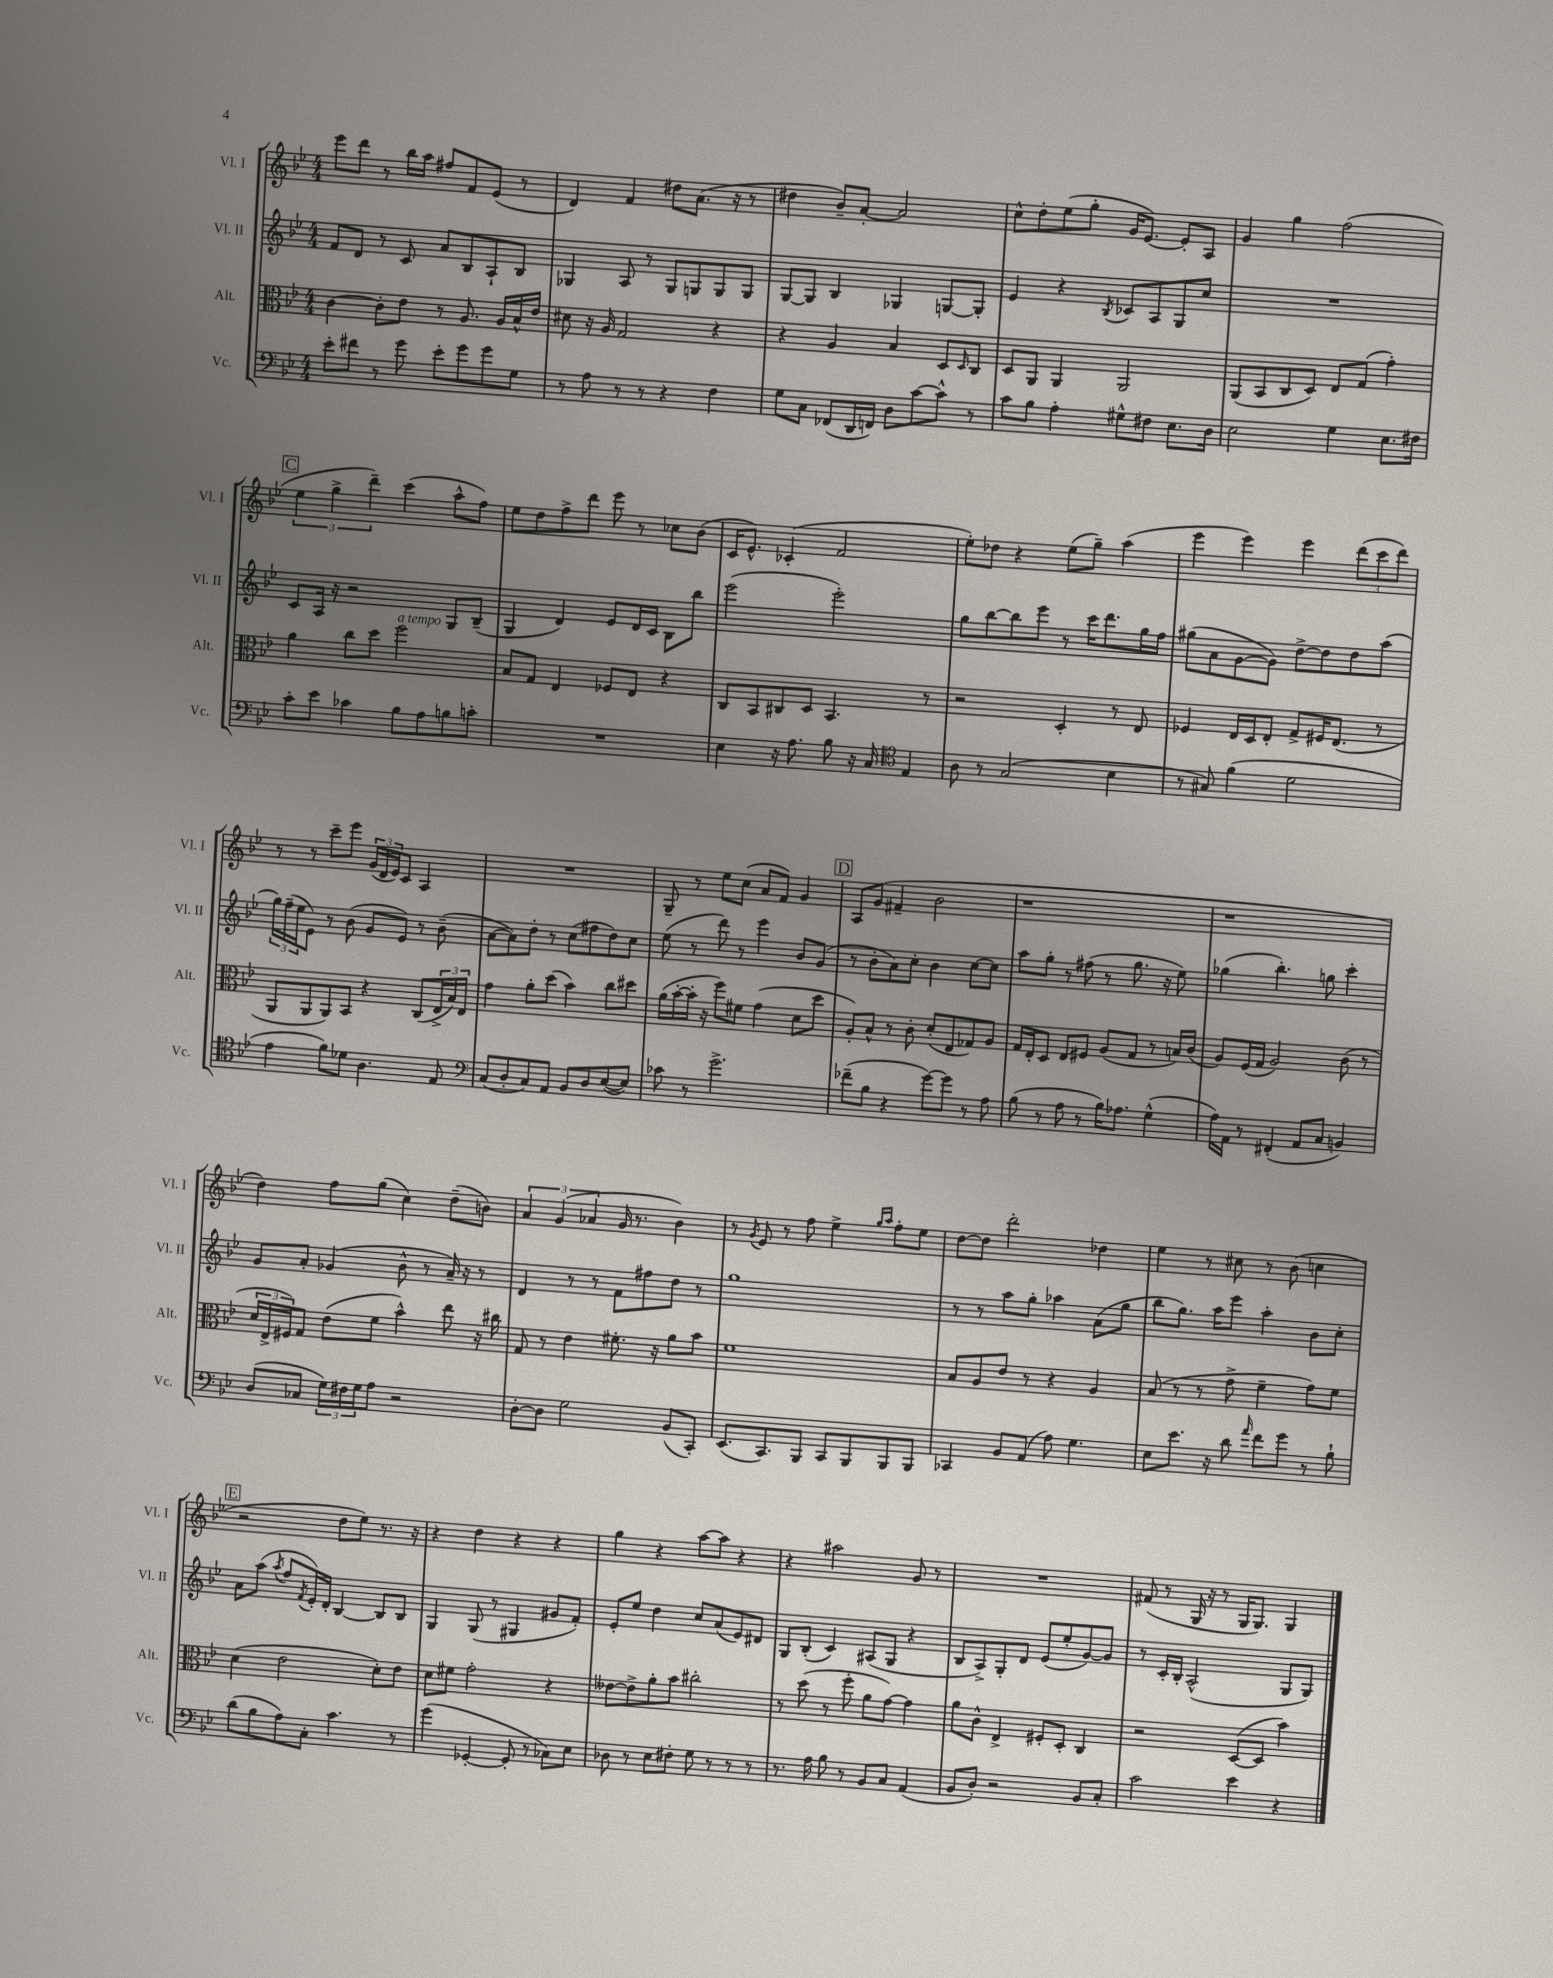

**kern	**kern	**kern	**kern
*staff4	*staff3	*staff2	*staff1
*clefF4	*clefC3	*clefG2	*clefG2
*k[b-e-]	*k[b-e-]	*k[b-e-]	*k[b-e-]
*M4/4	*M4/4	*M4/4	*M4/4
8e-'	[4c	8f	8eee-
8f#	.	8d	8ddd
8r	8c']	8r	8r
8g	8e-	8c	16bb-
.	.	.	16aa
8e-'	8r	8a	8ff#
8g	8.A	8B-	8f
8g	.	8A`	(8e-
.	16A	.	.
8G	16B-^^	8B-	8r
.	16e-	.	.
=	=	=	=
8r	8d#	4G-	4d)
8A	16r	.	.
.	16A	.	.
8r	2G	8A	4f
8r	.	8r	.
4r	.	8G-	8dd#
.	.	8G	(8.a
4F	4r	8G	.
.	.	.	16r
.	.	8G	8r
=	=	=	=
8G	4r	[8G	4dd#
8C	.	8G]	.
(8FF-	4A	4B-	8b-~)
16DD	.	.	[8a'
16FF)	.	.	.
8D	4B-	4G-	2a]
[8c	.	.	.
8c^^]	8D	[8G	.
.	16qqD	.	.
8r	8C	8G']	.
=	=	=	=
8c	8D	4e-	8cc^^
8B-	8AA	.	8dd'
4A'	4AA	4r	(8ee-
.	.	.	8gg'
.	.	8qB-	.
8G#^^	2AA	8c-	16g
.	.	.	[8.e-)
8F#	.	8A	.
8.E-	.	8G	8e-']
.	.	8cc	8A
16D	.	.	.
=	=	=	=
2E-	(8AA	1r	4g
.	8BB-	.	.
.	8C	.	4gg
.	8D)	.	.
4G	8E-	.	(2ff
.	(8G	.	.
8.E-	4g')	.	.
16F#	.	.	.
=	=	=	=
8c'	4a	8c	6ee-
8e-	.	16A	.
.	.	.	6gg^
.	.	16r	.
4c-	8cc	2r	.
.	.	.	6ddd~)
.	8dd	.	.
8B-	2ff	.	(4ccc
8A	.	.	.
8B	.	8G	8aa^^
8c'	.	(8B-~	8ff)
=	=	=	=
1r	8B-	4G	8ee-
.	8G	.	8dd
.	4E-	4d)	8ff^
.	.	.	8ddd
.	8F-	8e-	8eee-
.	8E-	16d	8r
.	.	16c	.
.	4r	8B-	8cc-
.	.	8bb-	(8b-
=	=	=	=
4E-	8C	(2eee-	16c
.	.	.	8.e-^^)
.	8BB-	.	.
16r	8C#	.	(4c-'
8.A	.	.	.
.	8D	.	.
8B-	4.BB-	2eee-')	2f
16r	.	.	.
16C	.	.	.
*clefC4	*	*	*
4E-	.	.	.
.	8r	.	.
=	=	=	=
8A	2r	8gg	8ee-')
8r	.	[8bb-	8dd-
(2G	.	8bb-]	4r
.	.	8eee-	.
.	4D'	8r	(8ee-
.	.	16ccc	8gg~)
.	.	8.ddd	.
4B-	8r	.	(4aa
.	8E-	16gg	.
.	.	16ff	.
=	=	=	=
8r	4F-	(8gg#	4eee-
8G#)	.	8a	.
(4f	16E-	[8g	4eee-)
.	16D	.	.
.	8E-'	8g])	.
2d	8G^	[8dd^	4eee-
.	16F#	8dd]	.
.	(8.E-	.	.
.	.	8dd	(12ddd
.	.	.	12ccc
.	8r	(8aa	.
.	.	.	12ddd)
=	=	=	=
4e-	8AA	24gg)	8r
.	.	(24ff~	.
.	.	24ee-	.
.	8AA	8e-)	8r
8f)	8AA)	8r	8ccc~
8d-	8BB-	(8b-	8eee-
4.A	4r	8g	(24g
.	.	.	24d
.	.	.	24e-)
.	.	8e-)	8c
.	(8C	8r	4A
8E-	24E-^	(8b-~	.
.	24B-)	.	.
.	24E-	.	.
=	=	=	=
*clefF4	*	*	*
(8C	4g	[8a	1r
8D'	.	8a])	.
8C)	8a'	8dd'	.
8AA	(8dd	8r	.
8BB-	4b-)	(8cc	.
8D	.	8ff#	.
([8E-	8cc	8dd)	.
8E-])	8dd#	8cc	.
=	=	=	=
8c-	(16a	(8ee-	8G~
.	[16b-'	.	.
8r	16b-']	8r	8r
.	16r	.	.
2.g^	8ff)	8ddd)	8ee-
.	8f#	8r	(8cc
.	(4g	4eee-	8a
.	.	.	8f)
.	8d	8b-	4g
.	8dd	(8g	.
=	=	=	=
(8f-~	8A')	8r	8A
8B-	8B-^^	8b-'	(8g
4r	8r	8a)	4f#~
.	8c'	8cc'	.
[8g)	(8d'	4b-	2b-
8g]	8E-	.	.
8r	8G-)	[8cc	.
8A	8A	8cc]	.
=	=	=	=
(8B-	16G	8aa	1r
.	16E-'	.	.
8r	8D	8gg'	.
8A	8E-	8r	.
8r	8F#	(8ff#	.
16B-)	(8A	8r	.
8.A-	.	.	.
.	8G	8.gg	.
(4G^^	8r	.	.
.	.	16r	.
.	16B)	8ee-)	.
.	(16c	.	.
=	=	=	=
16A)	8A)	(4gg-	1r
16AA	.	.	.
8r	(16F	.	.
.	16G	.	.
(4FF#'	2A)	4.bb-')	.
8AA	.	.	.
8C	.	8gg	.
4BB)	(8c	4ccc'	.
.	8r	.	.
=	=	=	=
(8D	24d	8g	4dd)
.	24E-^	.	.
.	24F#)	.	.
8C-	8G	8a'	.
24G)	(8e-	(4g-	8ff
24F#	.	.	.
24G	.	.	.
8A	8f	.	(8gg
2r	4b-^^)	8b-^^	4cc)
.	.	8r	.
.	8ee-	16a~)	(8dd~
.	.	16r	.
.	16r	8r	8b)
.	16cc#	.	.
=	=	=	=
[8D'	8G	4d	6a
8D]	8r	.	.
.	.	.	(6g
2G	4e-	8r	.
.	.	.	6a-
.	.	8r	.
.	8.f#'	8f	16g
.	.	.	8.r
.	.	8ff#	.
.	16r	.	.
(8BB-	8a	8dd	4b-)
8CC')	8b-	8r	.
=	=	=	=
(8.EE-	1f	1gg	8r
.	.	.	8qg
.	.	.	8e-
8.CC)	.	.	.
.	.	.	8r
8BBB-	.	.	8ff
8CC	.	.	4ee-^
8BBB-	.	.	.
.	.	.	16qqgg
.	.	.	16qqaa
8BBB-	.	.	8ff'
8BBB-	.	.	8ee-
=	=	=	=
4CC-	8B-	8r	[8dd
.	8A	8r	8dd]
8BB-	8e-	8aa	2ddd'
(8AA	8r	8gg'	.
8A)	4r	4aa-	.
4.G	.	.	.
.	4A	(8a	4dd-
.	.	8gg	.
=	=	=	=
8E-	(8B-	8bb-	4ee-
8.e-	8r	8.gg)	.
.	8r	.	8r
16r	.	16aa	.
8d	8g^	8eee-	8cc#
16qqa	.	.	.
8f	4f~	4aa'	8r
8g	.	.	(8b-
8r	8g)	8b-	4cc
8B-`	8f	8cc'	.
=	=	=	=
(8d	(4d	8a	2r
8B-	.	(8aa	.
.	.	8qaa	.
8A)	2e-	8ff	.
.	.	8qf	.
8C'	.	16e-')	.
.	.	16d'	.
4.c	.	[4B-	8dd
.	.	.	8ee-)
.	8d')	8B-]	8.r
8r	8e-	8B-	.
.	.	.	16r
=	=	=	=
(4g	8d	4G	4r
.	8f#	.	.
[4GG-'	2g'	(8G	4dd
.	.	8r	.
8GG-']	.	4G#	4r
8r	.	.	.
8C-)	4r	8g#	4r
8E-	.	8f')	.
=	=	=	=
8D-	[8e--	8e-'	4gg
8r	8e--^]	8ee-	.
8E-	8a'	4dd	4r
8F#'	8b-	.	.
8G	2cc#'	8cc	[8aa
8r	.	(8a	8aa]
8r	.	8e-)	4r
8r	.	8d#	.
=	=	=	=
8.r	8r	8G	4r
.	(8dd	(8B-'	.
16A	.	.	.
8B-	8r	4c)	2aa#
8r	8ff'	.	.
8BB-	8a	(8A#	.
8C	[8g)	8G	.
(4AA	4g]	4r	8g
.	.	.	8r
=	=	=	=
8BB-	8a	8B-	1r
8D')	8c^^	8A^)	.
2r	4E-^	8G'	.
.	.	8d	.
.	8F#'	(8e-	.
.	8D'	8ee-'	.
8BB-	4C	[8g)	.
8C'	.	8g]	.
=	=	=	=
2c	2r	8r	(8f#
.	.	16c'	8r
.	.	16B-'	.
.	.	(2A^^	16G
.	.	.	16r
.	.	.	8r
4e-	([8D	.	16G
.	.	.	8.G)
.	8D]	.	.
4r	4b-)	8G	4G
.	.	8G)	.
==	==	==	==
*-	*-	*-	*-
